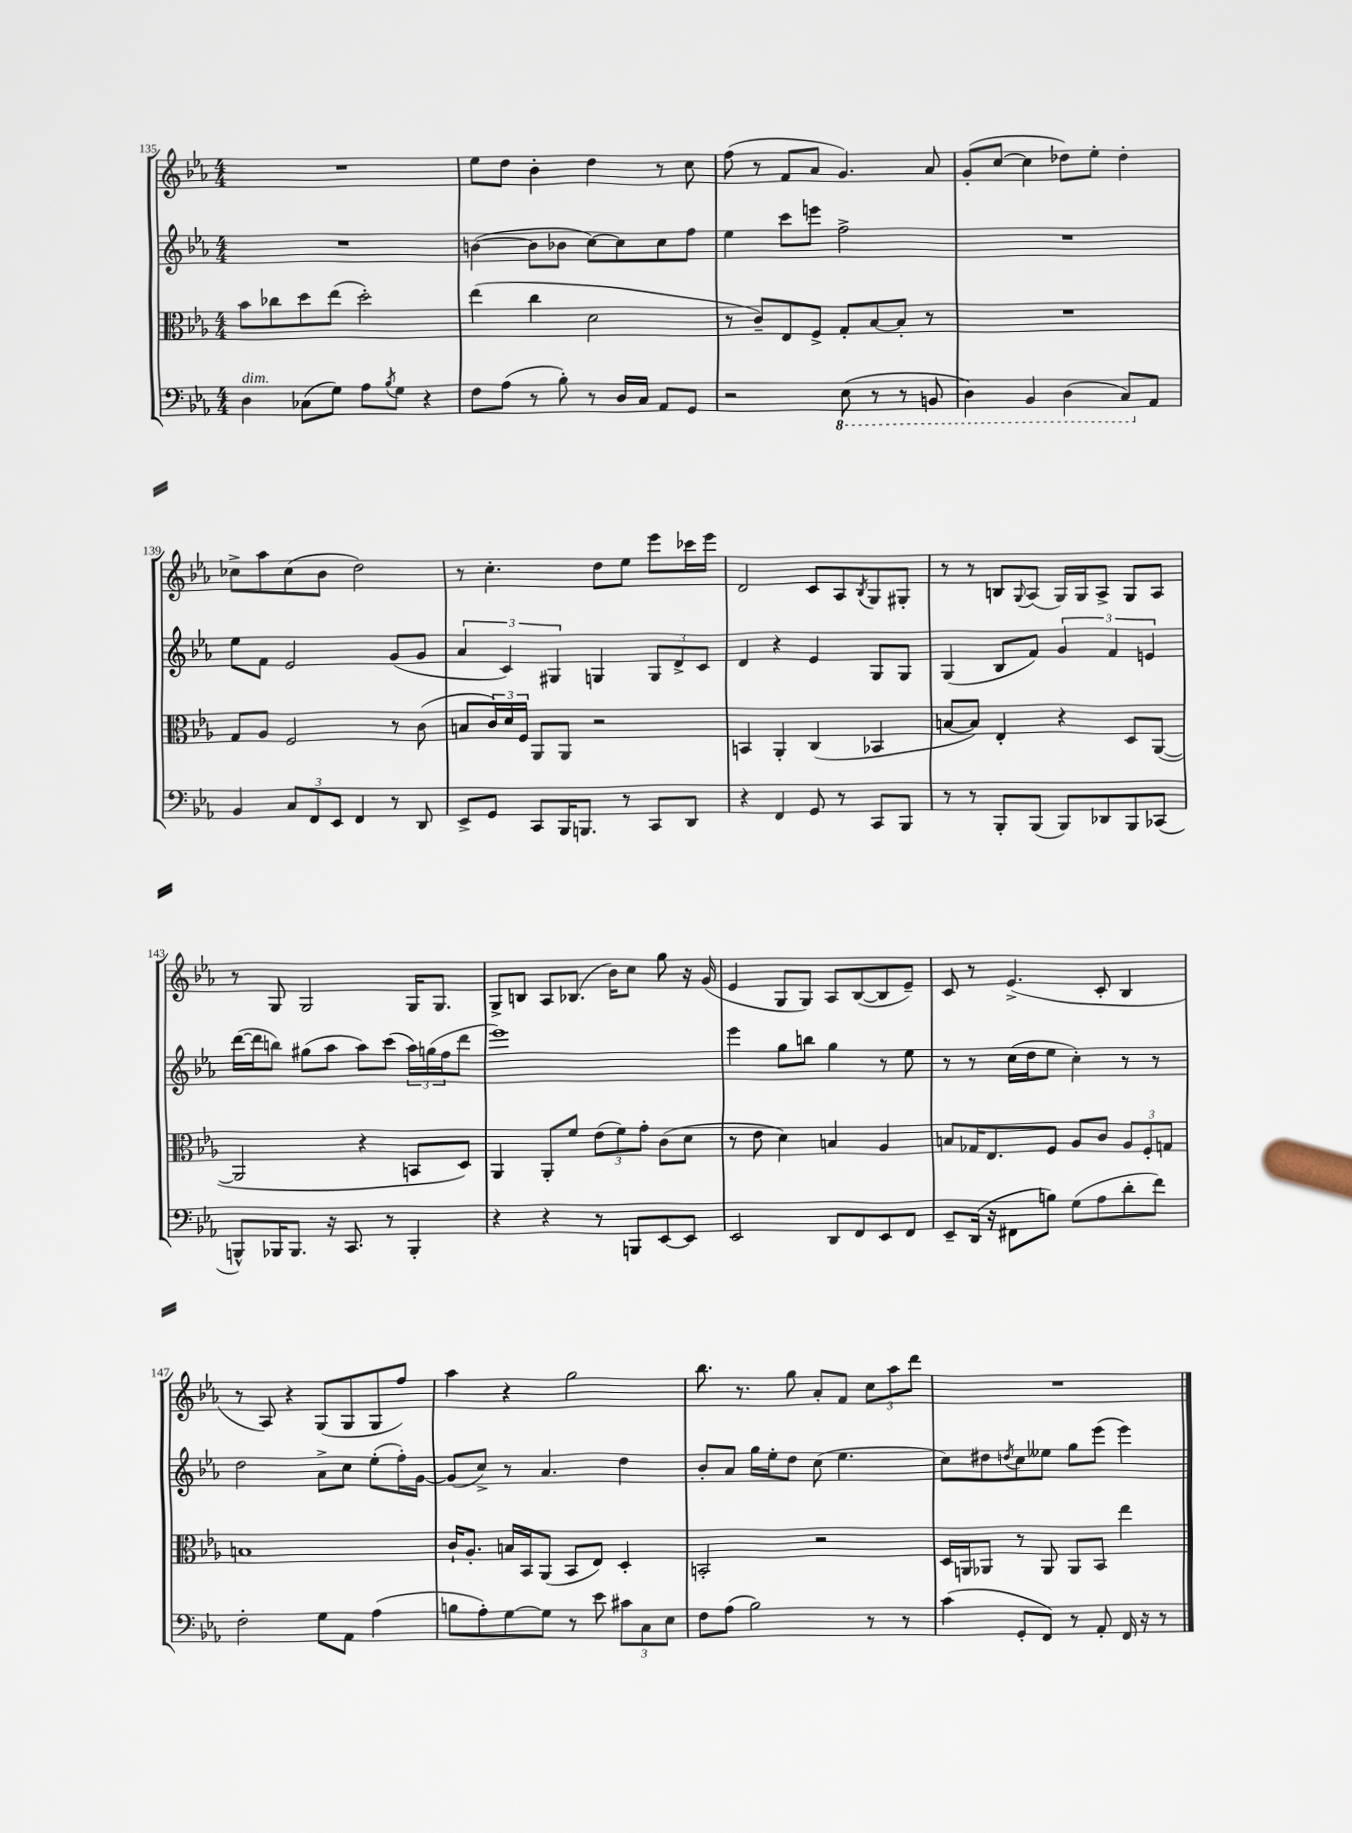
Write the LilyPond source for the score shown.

<<
\new StaffGroup <<
\new Staff = "s0" {
    \clef treble \key ees \major \numericTimeSignature \time 4/4
    R1 |
    ees''8 d''8 bes'4-. d''4 r8 c''8 |
    f''8( r8 f'8 aes'8 g'4.) aes'8 |
    g'8-.( c''8~ c''4 des''8) ees''8-. des''4-. |
    ces''8-> aes''8 ces''8( bes'8 d''2) |
    r8 c''4.-. d''8 ees''8 ees'''8 ces'''16 ees'''16 |
    d'2 c'8 aes8 \acciaccatura { bes8 } g8 gis8-. |
    r8 r8 b8 \appoggiatura { g8 } aes8( g16) g16 aes8-> g8 aes8 |
    r8 g8 g2 g16 g8. |
    g8-> b8 aes8 bes8.( bes'16) c''8 g''8 r16 g'16( |
    ees'4 g8 g8) aes8 bes8~( bes8 ees'8--) |
    c'8 r8 ees'4.->( c'8-. bes4 |
    r8 aes8) r4 g8( g8 g8 f''8) |
    aes''4 r4 g''2 |
    bes''8. r8. g''8 aes'8-. f'8 \tuplet 3/2 { c''8 aes''8 d'''8 } |
    R1 \bar "|." |
}
\new Staff = "s1" {
    \clef treble \key ees \major \numericTimeSignature \time 4/4
    R1 |
    b'4~( b'8 bes'8 c''8~) c''8 c''8 f''8 |
    ees''4 c'''8 e'''8 f''2-> |
    R1 |
    ees''8 f'8 ees'2 g'8( g'8 |
    \tuplet 3/2 { aes'4 c'4) gis4 } g4 \tuplet 3/2 { g8 d'8-> c'8 } |
    d'4 r4 ees'4 g8 g8 |
    g4( bes8 f'8) \tuplet 3/2 { g'4 f'4 e'4 } |
    d'''16~( d'''16 b''8) gis''8( aes''8 aes''8) c'''8( \tuplet 3/2 { aes''16) g''16( f''16 } d'''8 |
    ees'''1) |
    ees'''4 g''8 b''8 g''4 r8 ees''8 |
    r8 r8 c''16( d''16 ees''8 c''4-.) r8 r8 |
    d''2 aes'8-> c''8 ees''8-.( f''16-.) g'16~ |
    g'8( c''8->) r8 aes'4. d''4 |
    bes'8-. aes'8 g''16 ees''16-. d''8 c''8( ees''4. |
    c''8) dis''8 \acciaccatura { d''8 } c''8 eeses''8 g''8 ees'''8( ees'''4) \bar "|." |
}
\new Staff = "s2" {
    \clef alto \key ees \major \numericTimeSignature \time 4/4
    bes'8 ces''8 d''8 ees''8( d''2-.) |
    ees''4( c''4 d'2 |
    r8 c'8--) ees8 f8-> g8-. bes8~ bes8-. r8 |
    R1 |
    g8 aes8 f2 r8 c'8( |
    b8 \tuplet 3/2 { c'16) d'16 f16 } aes,8 aes,8 r2 |
    b,4 aes,4-. c4( bes,4 |
    b8~ b8) ees4-. r4 d8 aes,8~( |
    aes,2 r4 b,8 d8) |
    aes,4 aes,8-. f'8 \tuplet 3/2 { ees'8( f'8) g'8-. } c'8( d'8 |
    r8 ees'8 d'4) b4 aes4 |
    b8 ges16 ees8. f8 aes8 c'8 \tuplet 3/2 { aes8 f8-. g8 } |
    b1 |
    c'16-! aes8.-. b16 bes,16 aes,8( bes,8 ees8) d4-. |
    b,2-. r2 |
    d16 a,16 aes,8 r8 aes,8 aes,8 bes,8 ees''4 \bar "|." |
}
\new Staff = "s3" {
    \clef bass \key ees \major \numericTimeSignature \time 4/4
    d4^\markup { \italic "dim." } ces8( g8) aes8 \acciaccatura { bes8 } g8 r4 |
    f8 aes8( r8 bes8-.) r8 d16 c16 aes,8 g,8 |
    r2 \ottava #-1 ees,8( r8 r8 b,,8 |
    d,4) bes,,4 d,4( c,8) \ottava #0 aes,8 |
    bes,4 \tuplet 3/2 { c8 f,8 ees,8 } f,4 r8 d,8 |
    ees,8-> g,8 c,8 bes,,16 b,,8. r8 c,8 d,8 |
    r4 f,4 g,8 r8 c,8 bes,,8 |
    r8 r8 bes,,8-. bes,,8( bes,,8) des,8 bes,,8 ces,8( |
    b,,8-^) bes,,16 bes,,8. r16 c,8. r8 bes,,4-. |
    r4 r4 r8 b,,8 ees,8~ ees,8 |
    ees,2 d,8 f,8 ees,8 f,8 |
    ees,8-- d,16( r16 fis,8 b8) g8( aes8 d'8-. f'8) |
    f2-. g8 aes,8 aes4( |
    b8 aes8-.) g8~ g8 r8 ees'8 \tuplet 3/2 { cis'8 c8 ees8 } |
    f8 aes8( bes2) r8 r8 |
    c'4( g,8-. f,8) r8 aes,8-. f,16 r16 r8 \bar "|." |
}
>>
>>
\layout { \context { \Score currentBarNumber = #135 } }
